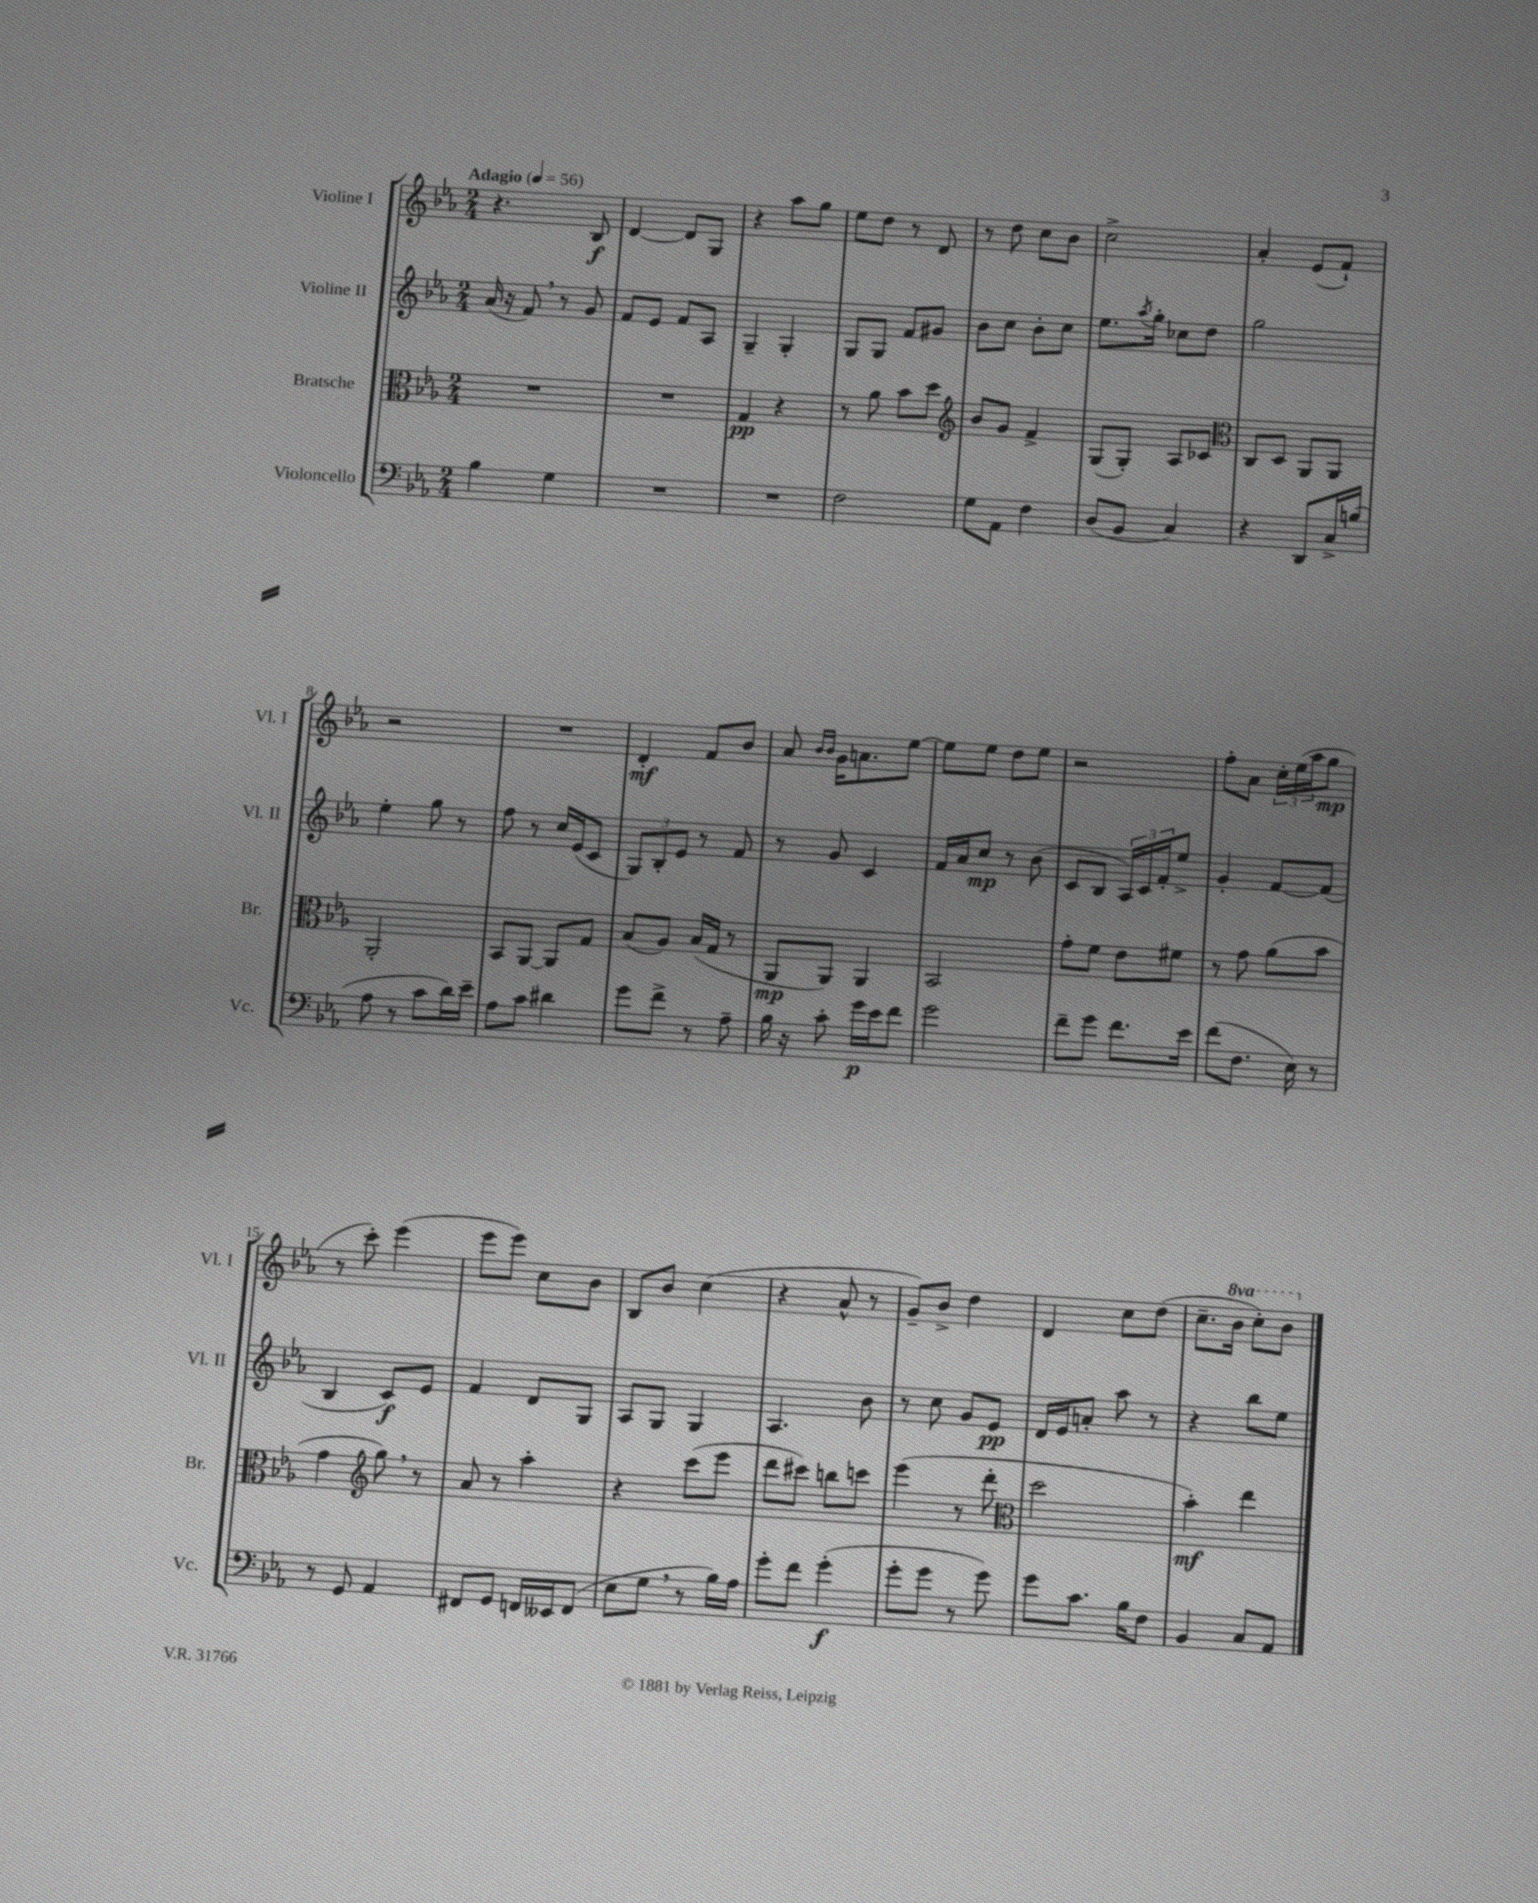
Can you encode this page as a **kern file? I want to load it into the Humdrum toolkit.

**kern	**dynam	**kern	**dynam	**kern	**dynam	**kern	**dynam
*part4	*part4	*part3	*part3	*part2	*part2	*part1	*part1
*staff4	*staff4	*staff3	*staff3	*staff2	*staff2	*staff1	*staff1
*I"Violoncello	*	*I"Bratsche	*	*I"Violine II	*	*I"Violine I	*
*I'Vc.	*	*I'Br.	*	*I'Vl. II	*	*I'Vl. I	*
*clefF4	*	*clefC3	*	*clefG2	*	*clefG2	*
*k[b-e-a-]	*	*k[b-e-a-]	*	*k[b-e-a-]	*	*k[b-e-a-]	*
*M2/4	*	*M2/4	*	*M2/4	*	*M2/4	*
*MM56	*	*MM56	*	*MM56	*	*MM56	*
=1	=1	=1	=1	=1	=1	=1	=1
!	!	!	!	!	!	!LO:TX:a:B:t=Adagio	!
4B-\	.	2r	.	(16a-/	.	4.r	.
.	.	.	.	16r	.	.	.
.	.	.	.	8f,/)	.	.	.
4G\	.	.	.	8r	.	.	.
.	.	.	.	8g/	.	8B-/	f
=2	=2	=2	=2	=2	=2	=2	=2
2r	.	2r	.	8f/L	.	[4d/	.
.	.	.	.	8e-/J	.	.	.
.	.	.	.	8f/L	.	8d/L]	.
.	.	.	.	8A-/J	.	8G/J	.
=3	=3	=3	=3	=3	=3	=3	=3
2r	.	4G/	pp	4G~/	.	4r	.
.	.	4r	.	4G'/	.	8aa-\L	.
.	.	.	.	.	.	8gg\J	.
=4	=4	=4	=4	=4	=4	=4	=4
2F\	.	8r	.	8G/L	.	8ee-\L	.
.	.	8a-\	.	8G/J	.	8dd\J	.
.	.	8b-\L	.	8f/L	.	8r	.
.	.	8dd\J	.	8g#X/J	.	8d/	.
=5	=5	=5	=5	=5	=5	=5	=5
*	*	*clefG2	*	*	*	*	*
8G\L	.	8b-/L	.	8b-\L	.	8r	.
8AA-\J	.	8g/J	.	8cc\J	.	8dd\	.
4F\	.	4f^/	.	8b-'\L	.	8cc\L	.
.	.	.	.	8cc\J	.	8b-\J	.
=6	=6	=6	=6	=6	=6	=6	=6
(8D/L	.	(8G/L	.	8.ee-\L	.	2cc^\	.
8BB-/J	.	8G'/J)	.	.	.	.	.
.	.	.	.	8qaa-/	.	.	.
.	.	.	.	16gg'\Jk	.	.	.
4C/)	.	8A-/L	.	8cc-X\L	.	.	.
.	.	8c-X/J	.	8dd\J	.	.	.
=7	=7	=7	=7	=7	=7	=7	=7
*	*	*clefC3	*	*	*	*	*
4r	.	8C/L	.	2gg\	.	4a-'/	.
.	.	8D/J	.	.	.	.	.
8DD/L	.	8AA-/L	.	.	.	(8e-/L	.
16C^/L	.	8AA-/J	.	.	.	8f`/J)	.
(16Bn/JJ	.	.	.	.	.	.	.
!!LO:LB:g=z
=8	=8	=8	=8	=8	=8	=8	=8
8A-\	.	2AA-'/	.	4ee-'\	.	2r	.
8r	.	.	.	.	.	.	.
8c\L	.	.	.	8gg\	.	.	.
16d\L)	.	.	.	8r	.	.	.
16e-~\JJ	.	.	.	.	.	.	.
=9	=9	=9	=9	=9	=9	=9	=9
8A-\L	.	8BB-/L	.	8ff\	.	2r	.
8c\J	.	[8AA-/J	.	8r	.	.	.
4d#X\	.	8AA-/L]	.	16cc/LL	.	.	.
.	.	.	.	(16e-/J	.	.	.
.	.	8G/J	.	8c/J	.	.	.
=10	=10	=10	=10	=10	=10	=10	=10
8g\L	.	(8B-/L	.	12G/L)	.	4d'/	mf
.	.	.	.	12B-'/	.	.	.
8f^\J	.	8A-/J)	.	.	.	.	.
.	.	.	.	12e-/J	.	.	.
8r	.	(16B-/LL	.	8r	.	8f/L	.
.	.	16G/JJ	.	.	.	.	.
8A-~\	.	8r	.	8f/	.	8b-/J	.
=11	=11	=11	=11	=11	=11	=11	=11
16B-\	.	8AA-/L	mp	8r	.	8a-/	.
16r	.	.	.	.	.	.	.
.	.	.	.	.	.	16qqb-/LL	.
.	.	.	.	.	.	16qqb-/JJ	.
8c'\	.	8AA-/J)	.	8g/	.	16g\KL	.
.	.	.	.	.	.	8.an\	.
16g\LL	p	4AA-/	.	4c/	.	.	.
16e-\J	.	.	.	.	.	.	.
8f\J	.	.	.	.	.	[8ee-\J	.
=12	=12	=12	=12	=12	=12	=12	=12
2g\	.	2BB-/	.	16f/LL	.	8ee-\L]	.
.	.	.	.	16a-/J	.	.	.
.	.	.	.	8cc/J	mp	8ee-\J	.
.	.	.	.	8r	.	8dd\L	.
.	.	.	.	(8b-\	.	8ee-\J	.
=13	=13	=13	=13	=13	=13	=13	=13
8f~\L	.	8g'\L	.	8c/L	.	2r	.
8g\J	.	8f\J	.	8B-/J	.	.	.
8.f\L	.	8e-\L	.	24A-/LL)	.	.	.
.	.	.	.	24c/	.	.	.
.	.	.	.	24f'/J	.	.	.
.	.	8f#X\J	.	8ee-^/J	.	.	.
16e-\Jk	.	.	.	.	.	.	.
=14	=14	=14	=14	=14	=14	=14	=14
(8f\L	.	8r	.	4g'/	.	8ff'\L	.
8.F\J	.	8g\	.	.	.	8a-\J	.
.	.	(8a-\L	.	[8f/L	.	24cc'\LL	.
.	.	.	.	.	.	(24ee-\	.
16E-\)	.	.	.	.	.	.	.
.	.	.	.	.	.	24aa-\J	.
8r	.	8b-\J	.	(8f/J]	.	8gg\J	mp
!!LO:LB:g=z
=15	=15	=15	=15	=15	=15	=15	=15
8r	.	4g\	.	4B-/	.	8r	.
8GG/	.	.	.	.	.	8ccc'\)	.
*	*	*clefG2	*	*	*	*	*
4AA-/	.	8gg,\)	.	8c/L)	f	(4eee-\	.
.	.	8r	.	8e-/J	.	.	.
=16	=16	=16	=16	=16	=16	=16	=16
8FF#X/L	.	8a-/	.	4f/	.	8eee-\L	.
8GG/J	.	8r	.	.	.	8eee-\J)	.
16FFn/LL	.	4aa-'\	.	8d/L	.	8cc\L	.
16EE--X/J	.	.	.	.	.	.	.
(8FF/J	.	.	.	8G/J	.	8b-\J	.
=17	=17	=17	=17	=17	=17	=17	=17
8E-\L	.	4r	.	8A-/L	.	8B-/L	.
8G,\J	.	.	.	8G/J	.	8b-/J	.
8r	.	(8ccc\L	.	4G/	.	(4cc\	.
16B-\LL)	.	8eee-\J	.	.	.	.	.
16A-\JJ	.	.	.	.	.	.	.
=18	=18	=18	=18	=18	=18	=18	=18
8g'\L	.	8ddd\L	.	4.A-/	.	4r	.
8f\J	.	8ccc#X\J)	.	.	.	.	.
(4g'\	f	8bbn\L	.	.	.	8a-^^/	.
.	.	8cccn\J	.	8b-\	.	8r	.
=19	=19	=19	=19	=19	=19	=19	=19
8g'\L	.	(4eee-\	.	8r	.	8g~/L)	.
8g\J	.	.	.	8cc\	.	8b-^/J	.
8r	.	8r	.	8g/L	.	4dd\	.
8g\)	.	8ddd'\	.	8e-/J	pp	.	.
=20	=20	=20	=20	=20	=20	=20	=20
*	*	*clefC3	*	*	*	*	*
8g\L	.	2dd\	.	16d/LL	.	4d/	.
.	.	.	.	16e-/J	.	.	.
8.c\J	.	.	.	8an'/J	.	.	.
.	.	.	.	8aa-\	.	8cc\L	.
16B-\KL	.	.	.	.	.	.	.
8F\J	.	.	.	8r	.	(8dd\J	.
=21	=21	=21	=21	=21	=21	=21	=21
4BB-/	.	4b-'\)	mf	4r	.	8.cc~\L	.
*	*	*	*	*	*	*8va	*
.	.	.	.	.	.	16bb-\Jk	.
8C/L	.	4ee-\	.	8bb-\L	.	8ccc'\L)	.
8AA-/J	.	.	.	8ee-\J	.	8bb-\J	.
*	*	*	*	*	*	*X8va	*
==	==	==	==	==	==	==	==
*-	*-	*-	*-	*-	*-	*-	*-
